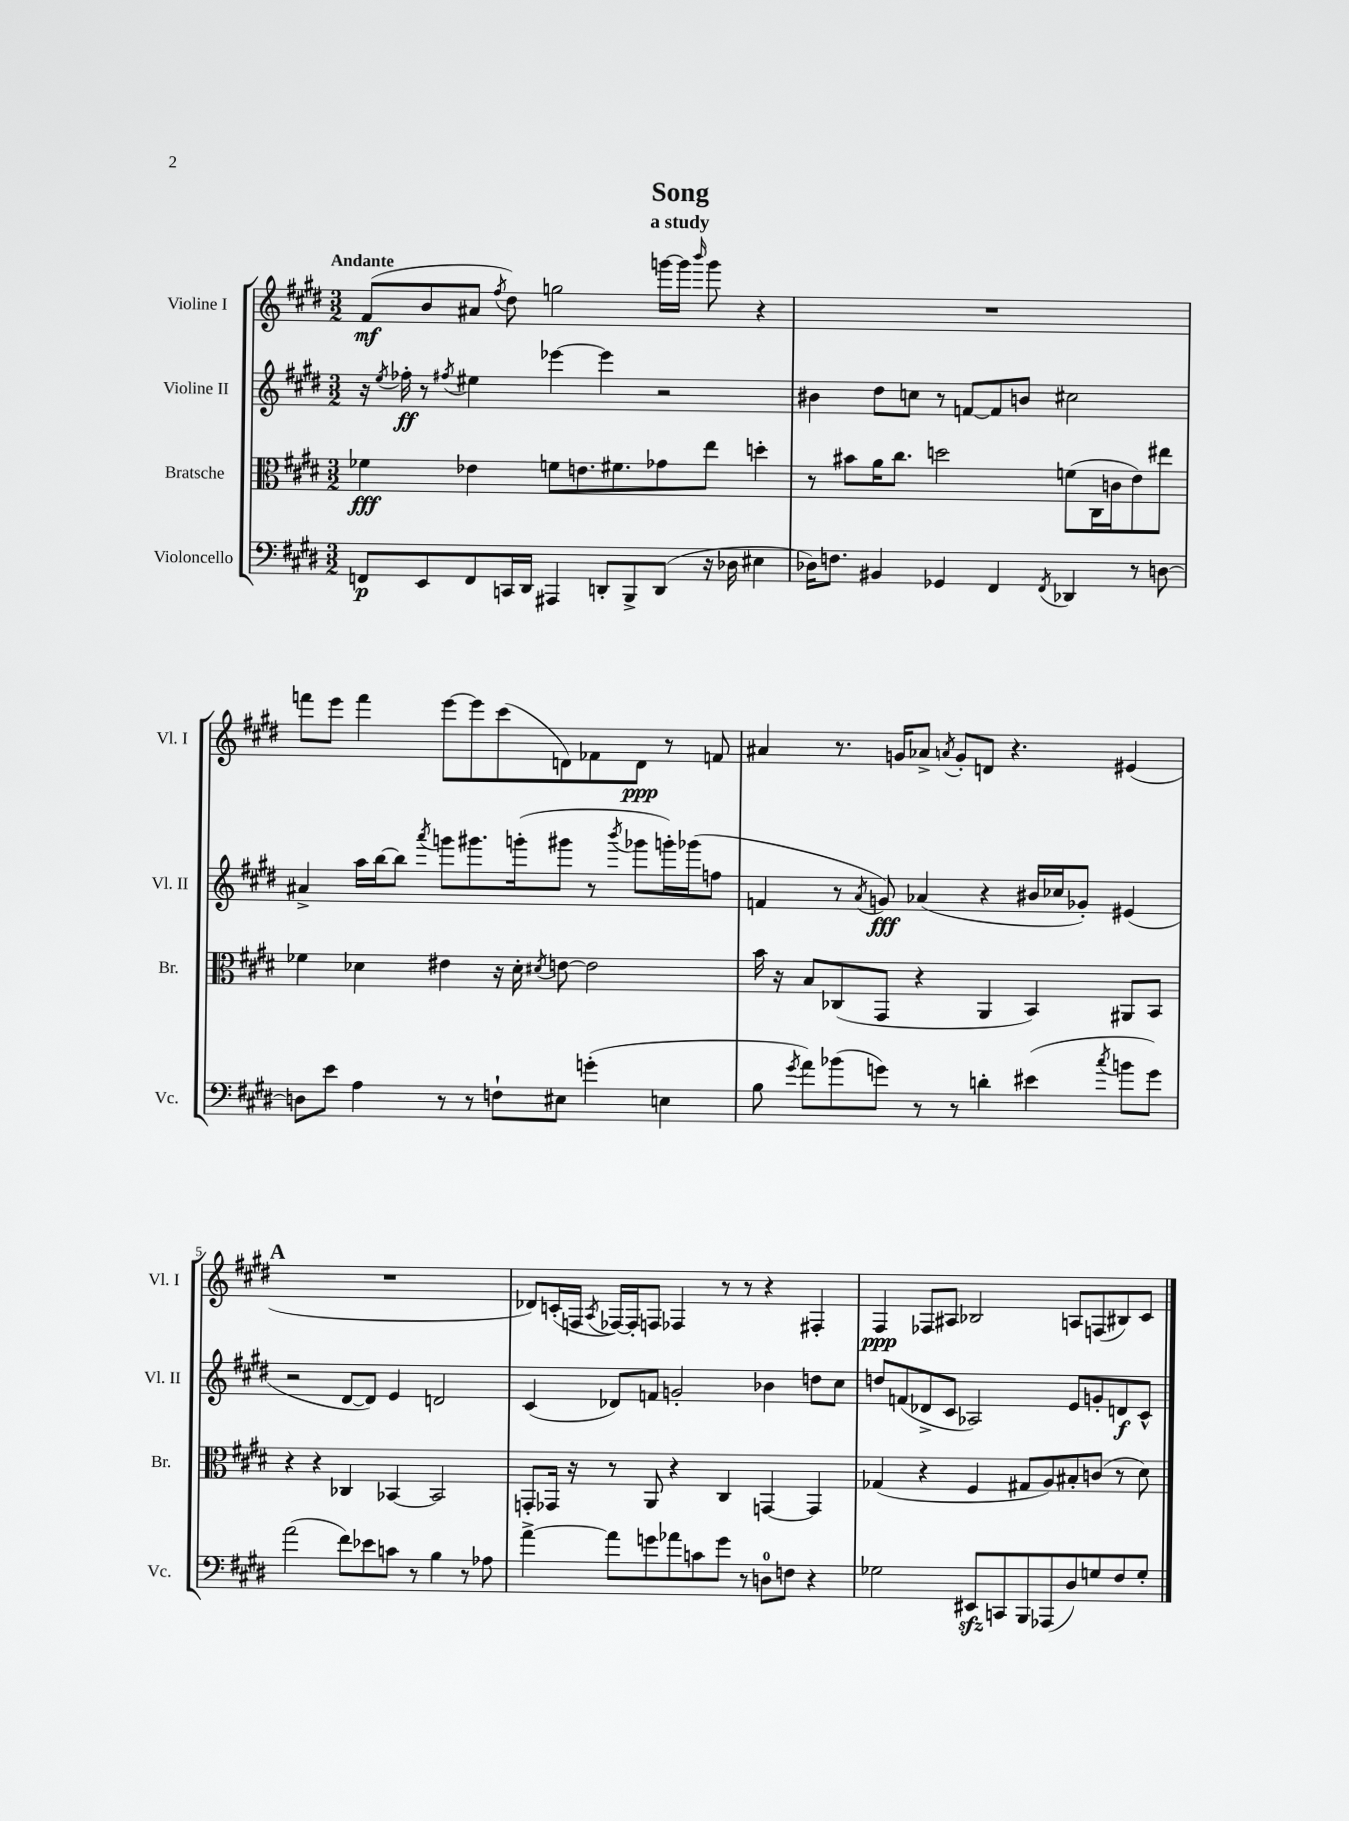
\header { title = "Song" subtitle = "a study" }
<<
\new StaffGroup <<
\new Staff = "s0" \with { instrumentName = "Violine I" shortInstrumentName = "Vl. I" } {
    \clef treble \key e \major \numericTimeSignature \time 3/2 \tempo "Andante"
    \autoBeamOff fis'8[\mf( b'8 ais'8] \acciaccatura { fis''8 } dis''8) g''2 g'''16[~ g'''16] \grace { b'''16 } g'''8 r4 |
    R1. |
    f'''8[ e'''8] f'''4 e'''8[~ e'''8 cis'''8( d'8) fes'8 d'8]\ppp r8 f'8 |
    ais'4 r8. g'16[ aes'8]-> \acciaccatura { a'8 } g'8[-. d'8] r4. eis'4( |
    \mark \markup { \bold "A" } R1. |
    des'8[) c'16-.( f16] \acciaccatura { a8 } fes16[~) fes16-. f8] fes4 r8 r8 r4 fis4-. |
    fis4\ppp fes8[ ais8] bes2 a8[ f8( bis8) cis'8] \bar "|." |
}
\new Staff = "s1" \with { instrumentName = "Violine II" shortInstrumentName = "Vl. II" } {
    \clef treble \key e \major \numericTimeSignature \time 3/2
    \autoBeamOff r16 \acciaccatura { e''8 } fes''16-.\ff r8 \acciaccatura { fis''8 } eis''4 ees'''4~ ees'''4 r2 |
    bis'4 dis''8[ c''8] r8 f'8[~ f'8 b'8] cis''2 |
    ais'4-> a''16[ b''16~ b''8] \acciaccatura { a'''8 } g'''8[ gis'''8. g'''16-.( gis'''8] r8 \acciaccatura { b'''8 } ges'''8[ g'''16-.) ges'''16( f''8] |
    f'4 r8 \acciaccatura { a'8 } g'8\fff) aes'4( r4 bis'16[ ces''16 ges'8]-.) eis'4( |
    \mark \markup { \bold "A" } r2 dis'8[~ dis'8]) e'4 d'2 |
    cis'4( des'8[) f'8] g'2-. bes'4 d''8[ cis''8] |
    d''8[ f'8( des'8-> cis'8] aes2) e'8[ g'8-. d'8\f cis'8]-^ \bar "|." |
}
\new Staff = "s2" \with { instrumentName = "Bratsche" shortInstrumentName = "Br." } {
    \clef alto \key e \major \numericTimeSignature \time 3/2
    \autoBeamOff fes'4\fff ees'4 f'8[ e'8. fis'8. ges'8 e''8] d''4-. |
    r8 bis'8[ a'16 cis''8.] d''2 f'8[( cis16 c'16 e'8) eis''8] |
    fes'4 des'4 eis'4 r16 des'16-. \acciaccatura { dis'8 } e'8~ e'2 |
    b'16 r16 b8[ ces8( gis,8] r4 a,4 b,4) ais,8[ b,8] |
    \mark \markup { \bold "A" } r4 r4 ces4 bes,4~ bes,2 |
    g,8[-. ges,16] r16 r8 a,8 r4 cis4 g,4~ g,4 |
    ges4( r4 fis4 gis8[ a8) bis8-. c'8]( r8 dis'8) \bar "|." |
}
\new Staff = "s3" \with { instrumentName = "Violoncello" shortInstrumentName = "Vc." } {
    \clef bass \key e \major \numericTimeSignature \time 3/2
    \autoBeamOff f,8[\p e,8 f,8 c,16 dis,16] ais,,4 d,8[-. b,,8-> d,8]( r16 des16 eis4 |
    des16[) f8.] bis,4 ges,4 fis,4 \acciaccatura { fis,8 } des,4 r8 d8~ |
    d8[ e'8] a4 r8 r8 f8[-! eis8] g'4-.( e4 |
    b8 \acciaccatura { gis'8 } a'8[) bes'8( g'8]) r8 r8 d'4-. eis'4( \acciaccatura { cis''8 } b'8[ g'8]) |
    \mark \markup { \bold "A" } a'2( fis'8[) ees'8 c'8] r8 b4 r8 aes8 |
    a'4~-> a'8[ g'8 aes'8 c'8 g'8] r8 d8[-0 f8] r4 |
    ges2 eis,8[\sfz c,8 b,,8 aes,,8( dis8) g8 fis8 g8]-. \bar "|." |
}
>>
>>
\layout { \context { \Score \override BarNumber.break-visibility = ##(#f #t #t) barNumberVisibility = #(every-nth-bar-number-visible 5) } }
